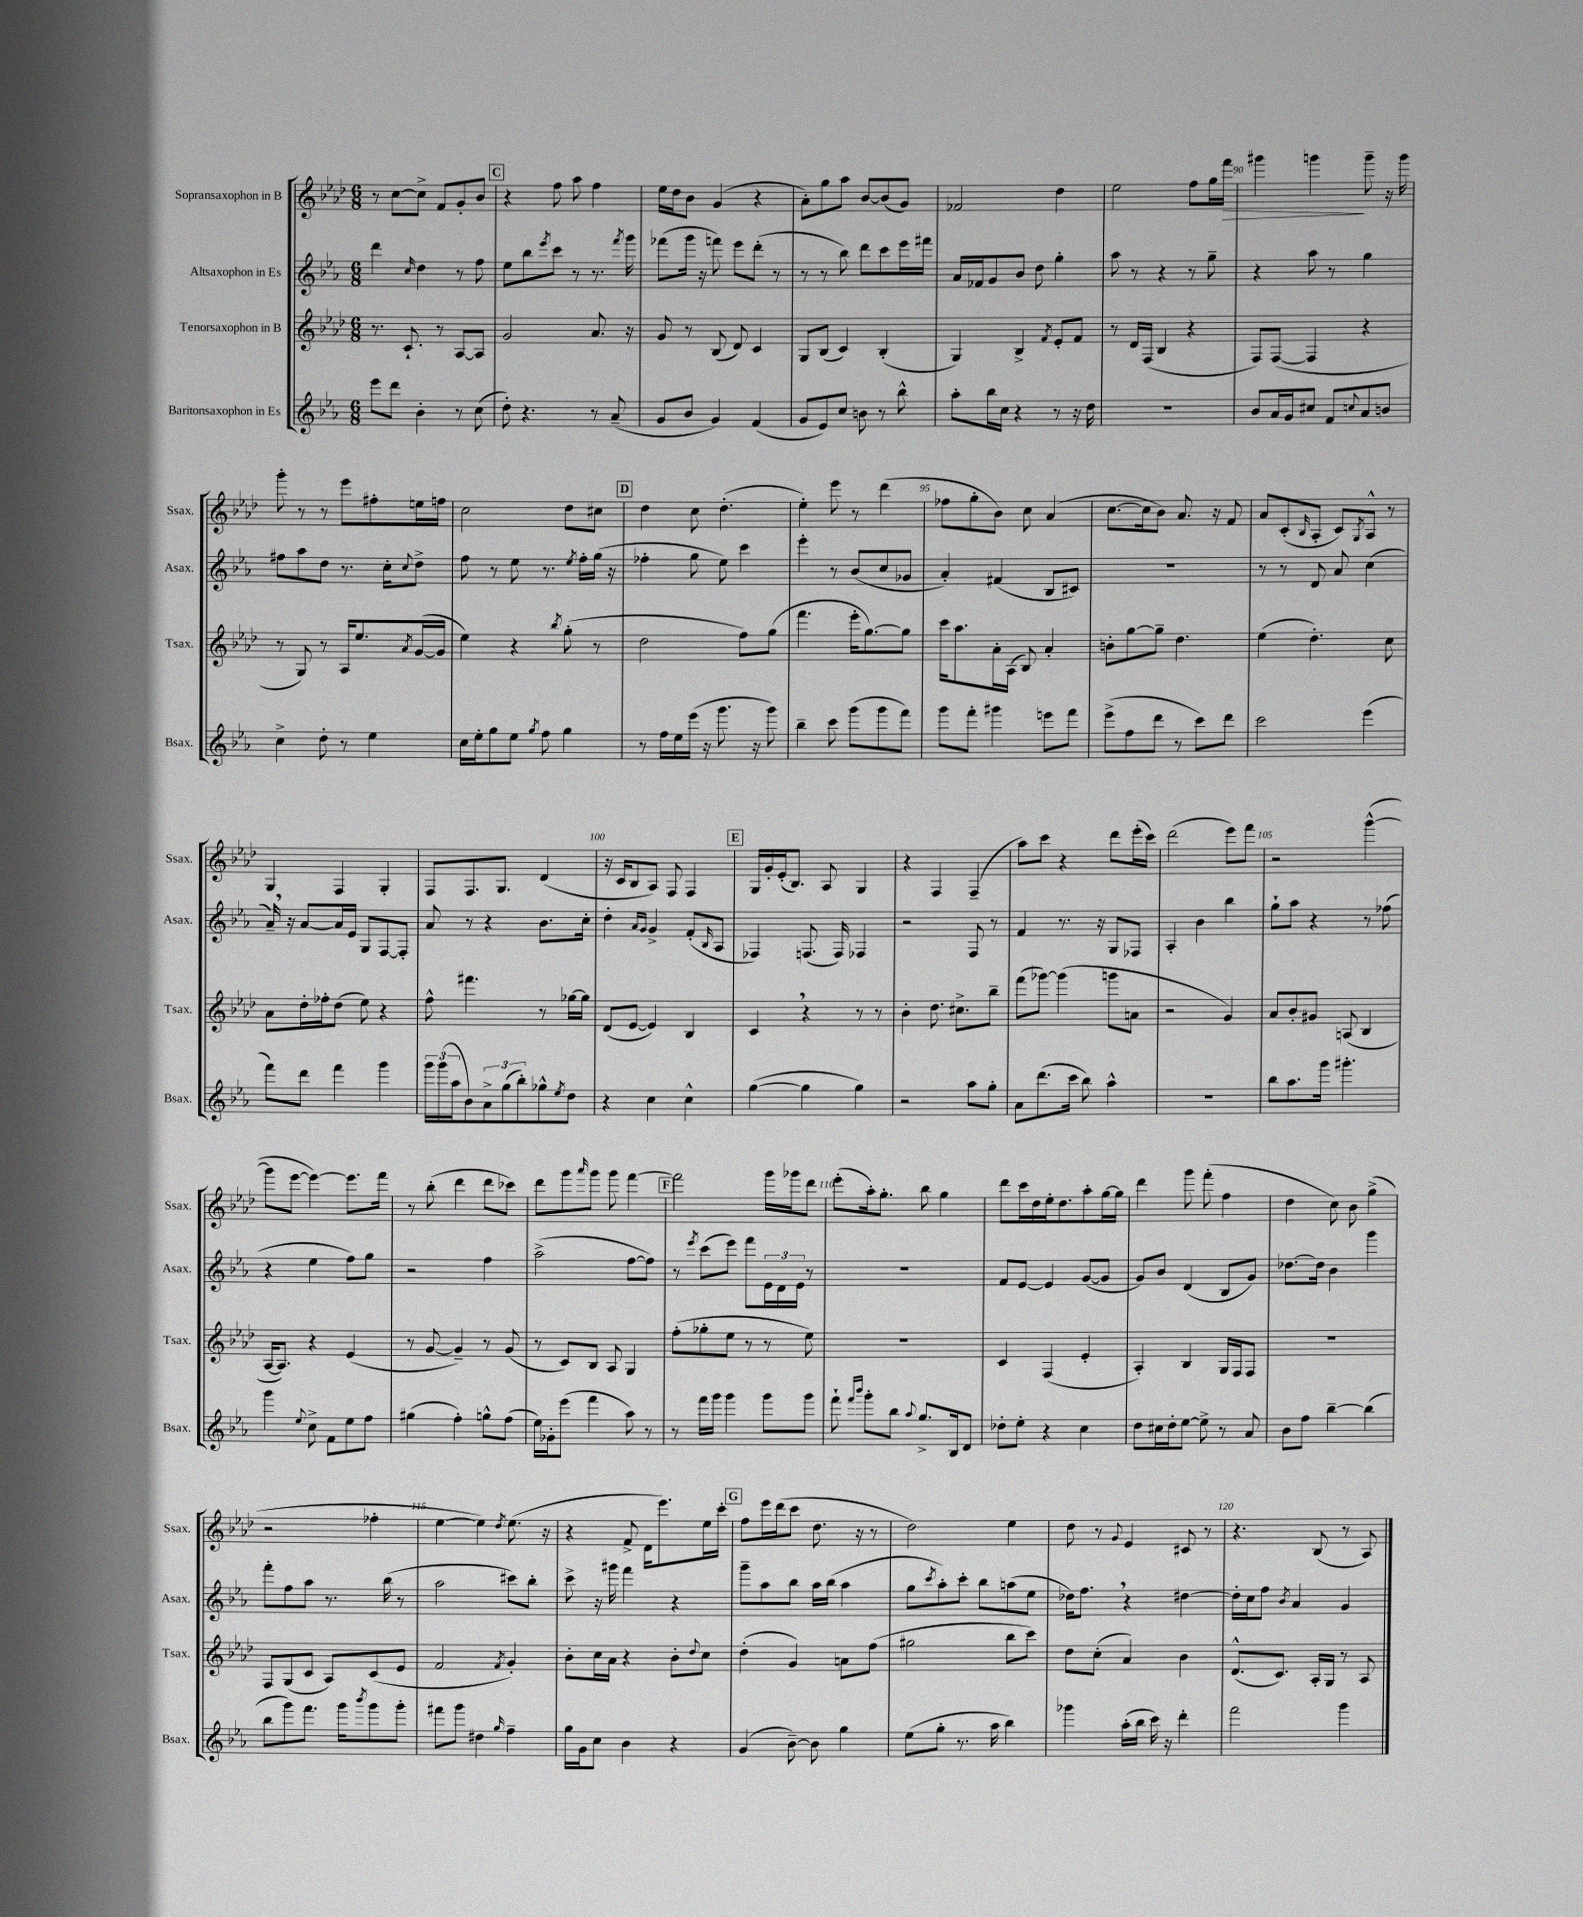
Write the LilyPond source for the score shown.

<<
\new StaffGroup <<
\new Staff = "s0" \with { instrumentName = "Sopransaxophon in B" shortInstrumentName = "Ssax." } {
    \clef treble \key aes \major \numericTimeSignature \time 6/8
    r8 c''8~ c''8-> f'8 g'8-. bes'8 |
    \mark \markup { \box "C" } r4 f''8 aes''8 f''4 |
    ees''16 des''16 bes'8 g'4( r4 |
    aes'8-.) g''8 aes''8 bes'8~ bes'8( g'8) |
    fes'2 des''4 |
    ees''2 f''8 g''16 f'''16\> |
    gis'''4 g'''4\! g'''8-- r16 g'''16 |
    g'''8-. r8 r8 ees'''8 fis''8-. e''16 f''16 |
    c''2 des''8 cis''8 |
    \mark \markup { \box "D" } des''4 c''8 des''4.-.( |
    ees''4-.) ees'''8 r8 des'''4( |
    fes''8 g''8-. bes'8) c''8 aes'4( |
    c''8.~ c''16 bes'8) aes'8. r16 f'8 |
    aes'8 c'8-.( \grace { bes16 } aes8-. c'8) \acciaccatura { g8 } aes8-^ r8 |
    g4 f4 g4-. |
    f8 f8. g8. des'4( |
    r16 c'16 bes8 aes8) f8 f4 |
    \mark \markup { \box "E" } g16 g'16-. ees'16-.( bes8.) aes8 g4 |
    r4 f4 f4--( |
    aes''8) c'''8 r4 des'''8 ees'''16-.( c'''16) |
    des'''2( ees'''8) f'''8 |
    r2 g'''4~-^( |
    g'''8 ees'''8~ ees'''4~) ees'''8. f'''16 |
    r8 bes''8-.( des'''4 des'''8 ces'''8) |
    des'''8 g'''8 \grace { aes'''16 } g'''8 g'''8 f'''4~ |
    \mark \markup { \box "F" } f'''2 g'''16 ges'''16 des'''8 |
    ees'''8-.( aes''16-.) g''8.-. bes''8 g''4 |
    des'''8 c'''16 des''16 ees''16-. des''8. aes''8-. g''16~ g''16 |
    des'''4 g'''8 f'''8-.( f''4 |
    des''4 c''8) bes'8 g''4->( |
    r2 fes''4-. |
    ees''4~ ees''4) \acciaccatura { des''8 } ees''8.( r16 |
    r4 f'8-> des'16 ees'''8.) ees''16 c'''16-. |
    \mark \markup { \box "G" } f''8 ees'''16 des'''16( c'''8 des''8. r16 r8 |
    des''2) ees''4 |
    des''8 r8 \appoggiatura { g'8 } ees'4 cis'8 r8 |
    r4. bes8( r8 aes8) \bar "|." |
}
\new Staff = "s1" \with { instrumentName = "Altsaxophon in Es" shortInstrumentName = "Asax." } {
    \clef treble \key ees \major \numericTimeSignature \time 6/8
    d'''4 \grace { c''16 } d''4 r8 f''8 |
    \mark \markup { \box "C" } ees''8 bes''8 \acciaccatura { ees'''8 } c'''8 r8 r8. \acciaccatura { f'''8 } g'''16 |
    fes'''8( g'''16 r16 f'''8) ees'''8 d'''8-.( r8 |
    r8 r8 bes''8) d'''8 c'''8 ees'''16 fis'''16 |
    aes'16 fes'16 g'8 bes'8 d''8 g''4-. |
    aes''8 r8 r4 r8 g''8-- |
    r4 aes''8 r8 g''4 |
    fis''8 aes''8 d''8 r8. c''16-. \appoggiatura { c''8 } d''8-> |
    f''8 r8 ees''8 r8. \acciaccatura { ees''8 } f''16-. g''16( r16 |
    \mark \markup { \box "D" } fes''4-. g''8 ees''8) c'''4 |
    ees'''4-. r8 bes'8( c''8 ges'8 |
    aes'4-.) fis'4( bes8 cis'8) |
    R2. |
    r8 r8 d'8 aes'8 c''4( |
    aes'16--) \breathe r16 aes'8~ aes'16 ees'16 g8 f8~ f8-. |
    aes'8 r8 r4 bes'8. c''16-. |
    d''4-. \grace { aes'16 g'16 } g'4-> f'8-.( \grace { bes16 } aes8 |
    \mark \markup { \box "E" } fes4) f8.( f16) fes4 |
    r2 f8 r8 |
    f'4 r8. r16 g8 fes8 |
    aes4-. bes'4 bes''4 |
    g''8-! aes''8 r4 r8 fes''8( |
    r4 ees''4 f''8) g''8 |
    r2 f''4 |
    aes''2->( f''8~ f''8) |
    \mark \markup { \box "F" } r8 \acciaccatura { ees'''8 } c'''8( ees'''8) f'''8 \tuplet 3/2 { ees'16 d'16 ees'16 } r8 |
    R2. |
    f'8 ees'8~ ees'4 g'8~( g'8 |
    g'8) bes'8 d'4( bes8 g'8) |
    des''8.~ des''16 bes'4 g'''4 |
    f'''8-. f''8 aes''8 r8. bes''16( r8 |
    aes''2 cis'''8) bes''8-. |
    c'''8-> r16 gis'''16 f'''4 r4 |
    \mark \markup { \box "G" } g'''8-- aes''8 bes''8 aes''16 bes''16( aes''4 |
    g''8 \acciaccatura { c'''8 } aes''8-.) c'''8-. bes''8 a''8( ees''8 |
    des''16) f''8. \breathe r4 dis''4~ |
    dis''16-. c''16 f''8 \acciaccatura { bes'8 } aes'4 g'4 \bar "|." |
}
\new Staff = "s2" \with { instrumentName = "Tenorsaxophon in B" shortInstrumentName = "Tsax." } {
    \clef treble \key aes \major \numericTimeSignature \time 6/8
    r8. c'8.-! r8 aes8~ aes8 |
    \mark \markup { \box "C" } g'2 aes'8. r16 |
    g'8 r8 bes8( des'8) c'4 |
    g8 bes8( c'4) bes4-.( |
    g4) bes4-> \acciaccatura { f'8 } ees'8-. f'8 |
    r8 des'16 f16( bes4 r4 |
    f8) f8~( f4 r4 |
    r8 g8) r8 aes16 ees''8. \acciaccatura { aes'8 } g'16~( g'16 |
    ees''4) r4 \acciaccatura { bes''8 } g''8-.( r8 |
    \mark \markup { \box "D" } des''2 f''8) g''8( |
    f'''4. ees'''16-. g''8.~) g''8 |
    c'''16 aes''8. aes'16-. aes16( bes8) aes'4-. |
    b'8-. g''8~ g''8-- des''4. |
    ees''4( des''4.-.) c''8 |
    aes'8 des''16-. fes''16-. des''8( ees''8) r4 |
    f''8-^ fis'''4. r8 ges''16~ ges''16 |
    des'8( ees'8~ ees'4) bes4 |
    \mark \markup { \box "E" } c'4 \breathe r4 r8 r8 |
    bes'4-. des''8. cis''8.-> bes''8-- |
    f'''8( ges'''8~) ges'''4( g'''8 a'8 |
    r2 g'4) |
    aes'8 bes'8-. gis'8 a8( bes4 |
    aes16~ aes8.) r4 ees'4( |
    r8 g'8~ g'4--) r8 g'8( |
    r8 c'8) bes8 aes8 g4 |
    \mark \markup { \box "F" } f''8-.( ges''8-. ees''8 r8 r8 ees''8) |
    R2. |
    c'4 f4( ees'4-. |
    aes4-.) bes4 g16 f16 f8 |
    R2. |
    f8 g8( c'8 aes8) c'8( ees'8 |
    f'2 \acciaccatura { f'8 } g'4-.) |
    bes'8-. c''16 aes'16 r4 bes'8-. \appoggiatura { des''8 } c''8 |
    \mark \markup { \box "G" } des''4-.( g'4) a'8 f''8( |
    gis''2 bes''8 c'''8) |
    des''8 c''8-.( aes'4) bes'4 |
    des'8.-^( c'8.) aes16-. g16 r8 aes8 \bar "|." |
}
\new Staff = "s3" \with { instrumentName = "Baritonsaxophon in Es" shortInstrumentName = "Bsax." } {
    \clef treble \key ees \major \numericTimeSignature \time 6/8
    ees'''8 d'''8 bes'4-. r8 c''8( |
    \mark \markup { \box "C" } d''8-.) r4. r8 aes'8--( |
    g'8 bes'8 g'4) f'4( |
    g'8 ees'8) c''8 b'8 r8 bes''8-^ |
    aes''8-. bes''16 c''16 r4 r8 r16 d''16 |
    R2. |
    bes'8 aes'16 g'16 cis''8 f'8 \appoggiatura { c''8 } aes'8 b'8 |
    c''4-> d''8-. r8 ees''4 |
    c''16 ees''16-. g''8 ees''8 \acciaccatura { g''8 } f''8 g''4 |
    \mark \markup { \box "D" } r8 f''16 ees''16 ees'''16( r16 g'''8. r16 g'''8) |
    bes''4-- c'''8 g'''8( g'''8 f'''8) |
    g'''8 f'''8-. gis'''4 e'''8 f'''8 |
    ees'''8->( f''8 d'''8 r8 c'''8) d'''8 |
    c'''2 ees'''4( |
    f'''8) d'''8 f'''4 g'''4 |
    \tuplet 3/2 { g'''16 g'''16( aes''16 } bes'8) \tuplet 3/2 { aes'8-> g''8( bes''8-.) } ges''8-^ \acciaccatura { ees''8 } d''8 |
    r4 c''4 c''4-^ |
    \mark \markup { \box "E" } g''4~( g''4 g''4) |
    r2 aes''8 g''8-. |
    aes'8 d'''8.( c'''16 bes''8) aes''4-^ |
    R2. |
    bes''8 aes''8. g'''16 gis'''4.-. |
    g'''4 \appoggiatura { ees''8 } c''8-> f'8 ees''8 f''8 |
    gis''4( f''4-.) g''8-^ f''8( |
    ees''16) ges'16-. ees'''8( f'''4 aes''8) r8 |
    \mark \markup { \box "F" } r8 f'''16 g'''16 g'''4 g'''8 g'''8 |
    f'''8-! \grace { f'''16 bes'''16 } g'''8-. bes''8 \appoggiatura { aes''8 } g''8.-> bes16 d'8 |
    des''8-. ees''8-. r4 c''4 |
    d''8 cis''16 d''16-. ees''8~ ees''8-> r8 aes'8 |
    bes'8 f''8 bes''4~-- bes''4( |
    bes''8 g'''8) f'''8. g'''16 \acciaccatura { bes'''8 } g'''8 g'''8-. |
    fis'''8 g'''8 dis''4 \grace { g''16 } f''4-- |
    g''16 g'16 c''8 bes'4 r4 |
    \mark \markup { \box "G" } g'4( bes'8~--) bes'8 g''4 |
    ees''8( g''8-. r8. aes''16 bes''4) |
    ges'''4 aes''16-.( bes''16 c'''16) r16 d'''4-. |
    f'''2 g'''4 \bar "|." |
}
>>
>>
\layout { \context { \Score currentBarNumber = #84 \override BarNumber.break-visibility = ##(#f #t #t) barNumberVisibility = #(every-nth-bar-number-visible 5) } }
